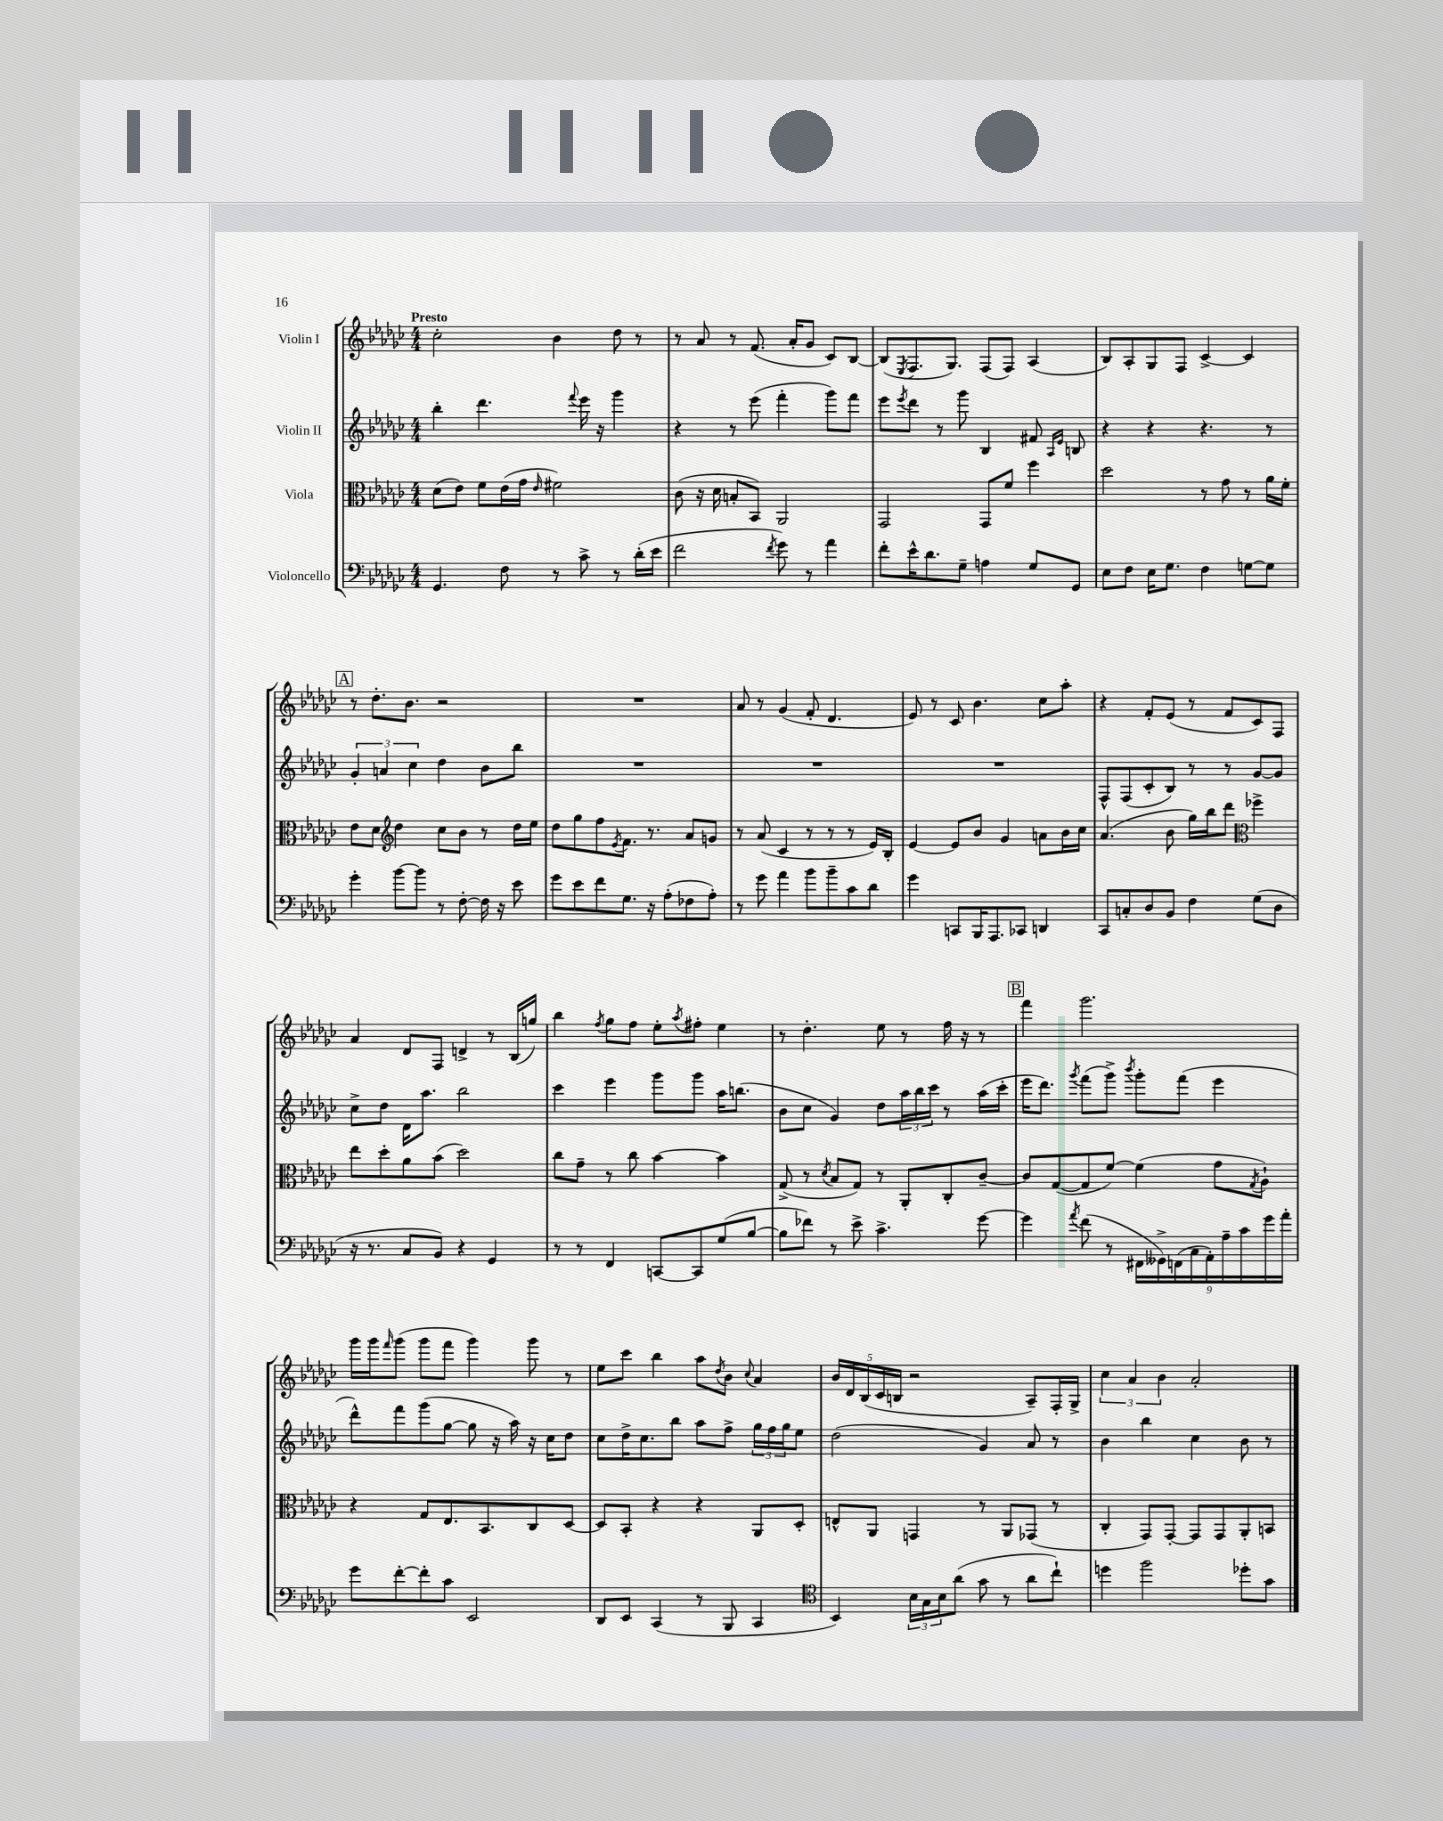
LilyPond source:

<<
\new StaffGroup <<
\new Staff = "s0" \with { instrumentName = "Violin I" } {
    \clef treble \key ges \major \numericTimeSignature \time 4/4 \tempo "Presto"
    ces''2-. bes'4 des''8 r8 |
    r8 aes'8 r8 f'8.( aes'16-. ges'8 ces'8) bes8~ |
    bes8( \acciaccatura { ees8 } f8. ges8.) f8( f8) aes4( |
    bes8) aes8-. ges8 f8 ces'4~-> ces'4 |
    \mark \markup { \box "A" } r8 des''8.-. bes'8. r2 |
    R1 |
    aes'8 r8 ges'4( f'8-. des'4. |
    ees'8) r8 ces'8 bes'4. ces''8 aes''8-. |
    r4 f'8-. ees'8( r8 f'8 ces'8) f8 |
    aes'4 des'8 f8 d'4-> r8 bes16( g''16) |
    bes''4 \acciaccatura { f''8 } ges''8 f''8 ees''8-. \acciaccatura { aes''8 } fis''8-. ees''4 |
    r8 des''4.-. ees''8 r8 f''16 r16 r8 |
    \mark \markup { \box "B" } f'''4 ges'''2. |
    ges'''16 ges'''16 \grace { f'''16 } ges'''8( ges'''8 f'''8 ges'''4) ges'''8 r8 |
    ees''8 ces'''8 bes''4 aes''8 \acciaccatura { des''8 } bes'8 \appoggiatura { ces''8 } aes'4 |
    \tuplet 5/4 { bes'16 des'16 bes16( ces'16 b16 } r2 aes8--) f16-. ges16-> |
    \tuplet 3/2 { ces''4 aes'4 bes'4 } aes'2-. \bar "|." |
}
\new Staff = "s1" \with { instrumentName = "Violin II" } {
    \clef treble \key ges \major \numericTimeSignature \time 4/4
    bes''4-. des'''4. \appoggiatura { f'''8 } ees'''16 r16 ges'''4 |
    r4 r8 ees'''8( f'''4-. ges'''8) f'''8 |
    ees'''8 \acciaccatura { ees'''8 } des'''8 r8 ges'''8 bes4 fis'8 \grace { aes16 ees'16 } b8 |
    r4 r4 r4. r8 |
    \mark \markup { \box "A" } \tuplet 3/2 { ges'4-. a'4 ces''4 } des''4 bes'8 bes''8 |
    R1 |
    R1 |
    R1 |
    f8-^ f8( ces'8-. bes8) r8 r8 ges'8~ ges'8 |
    ces''8-> des''8 des'16 aes''8. bes''2 |
    ces'''4 ees'''4 ges'''8 ges'''8 aes''16 b''8.( |
    bes'8 ces''8 ges'4) des''8 \tuplet 3/2 { aes''16 bes''16 ces'''16 } r8 aes''16( ces'''16-. |
    \mark \markup { \box "B" } ees'''16 des'''8.) \acciaccatura { ges'''8 } f'''8( ges'''8->) \acciaccatura { bes'''8 } ges'''8-. f'''8( ees'''4 |
    des'''8-^) f'''8 ges'''8( ges''8~ ges''8 r16 aes''16) r16 ces''16 des''8 |
    ces''8 des''16-> ces''8. bes''8 aes''8 f''8-> \tuplet 3/2 { ges''16 f''16 ges''16 } ees''8 |
    des''2( ges'4) aes'8 r8 |
    bes'4 bes''4 ces''4 bes'8 r8 \bar "|." |
}
\new Staff = "s2" \with { instrumentName = "Viola" } {
    \clef alto \key ges \major \numericTimeSignature \time 4/4
    des'8( ees'8) f'8 ees'16( ges'16 \grace { ees'16 } fis'2) |
    ces'8( r16 des'16 b8-. bes,8) aes,2 |
    ges,2 ges,8 f'8 f''4 |
    des''2 r8 ges'8 r8 aes'16 f'16-. |
    \mark \markup { \box "A" } ees'8 des'8 \clef treble des''4 ces''8 bes'8 r8 des''16 ees''16 |
    des''8 ges''8 f''8 \acciaccatura { ees'8 } f'8. r8. aes'8 g'8 |
    r8 aes'8( ces'4 r8 r8 r8 ees'16) bes16-. |
    ees'4~ ees'8 bes'8 ges'4 a'8 bes'16 ces''16 |
    aes'4.( bes'8 ges''16) bes''16 des'''8 \clef alto fes''4-> |
    ees''8 des''8-. aes'8 bes'8( des''2) |
    ces''8 ges'8-- r8 ces''8 bes'4~ bes'4 |
    ges8->( r8 \acciaccatura { des'8 } bes8 ges8) r8 aes,8-. ces8-. ces'8~-- |
    \mark \markup { \box "B" } ces'8 ges8~( ges8 f'8~) f'4( ges'8 \acciaccatura { ges8 } aes8-!) |
    r4 ges8 ees8. bes,8. ces8 des8~ |
    des8 bes,8-. r4 r4 aes,8 des8-. |
    e8-^ aes,8 g,4 r8 aes,8 ges,8( r8 |
    ces4-. ges,8) ges,8~-. ges,8 ges,8 aes,8-. b,8 \bar "|." |
}
\new Staff = "s3" \with { instrumentName = "Violoncello" } {
    \clef bass \key ges \major \numericTimeSignature \time 4/4
    ges,4. f8 r8 ces'8-> r8 des'16-.( ees'16 |
    f'2 \acciaccatura { f'8 } ges'8) r8 aes'4 |
    f'8-. ees'16-^ des'8. ges8-- a4 ges8 ges,8 |
    ees8 f8 ees16 ges8. f4 g8~ g8 |
    \mark \markup { \box "A" } ges'4-. bes'8~ bes'8 r8 f8~-. f16 r16 ees'8 |
    ges'8 ees'8 f'8 ges8. r16 aes8-.( fes8 aes8-.) |
    r8 ges'8 aes'4 bes'8 bes'8-- ces'8 des'8 |
    ges'4 c,8 bes,,16 aes,,8. ces,8 d,4 |
    ces,8 c8-. des8 bes,8 f4 ges8( des8 |
    r16 r8. ces8 bes,8) r4 ges,4 |
    r8 r8 f,4 c,8~ c,8 ges8( bes8~ |
    bes8 fes'8) r8 ees'8-> ces'4.-> ges'8~ |
    \mark \markup { \box "B" } ges'4 \acciaccatura { aes'8 } f'8( r8 \tuplet 9/8 { fis,16 geses,16->) f,16( ces16 aes,16-.) aes16-- ces'16 ges'16 aes'16-. } |
    ges'8 f'8~-. f'8-. ces'8 ees,2 |
    des,8 ees,8 ces,4( r8 bes,,8 ces,4 |
    \clef tenor bes,4) \tuplet 3/2 { bes16 ges16 bes16 } aes'8( ges'8 r8 aes'8 ces''8-!) |
    d''4 f''2 des''8-. ges'8 \bar "|." |
}
>>
>>
\layout { \context { \Score \remove "Bar_number_engraver" } }
